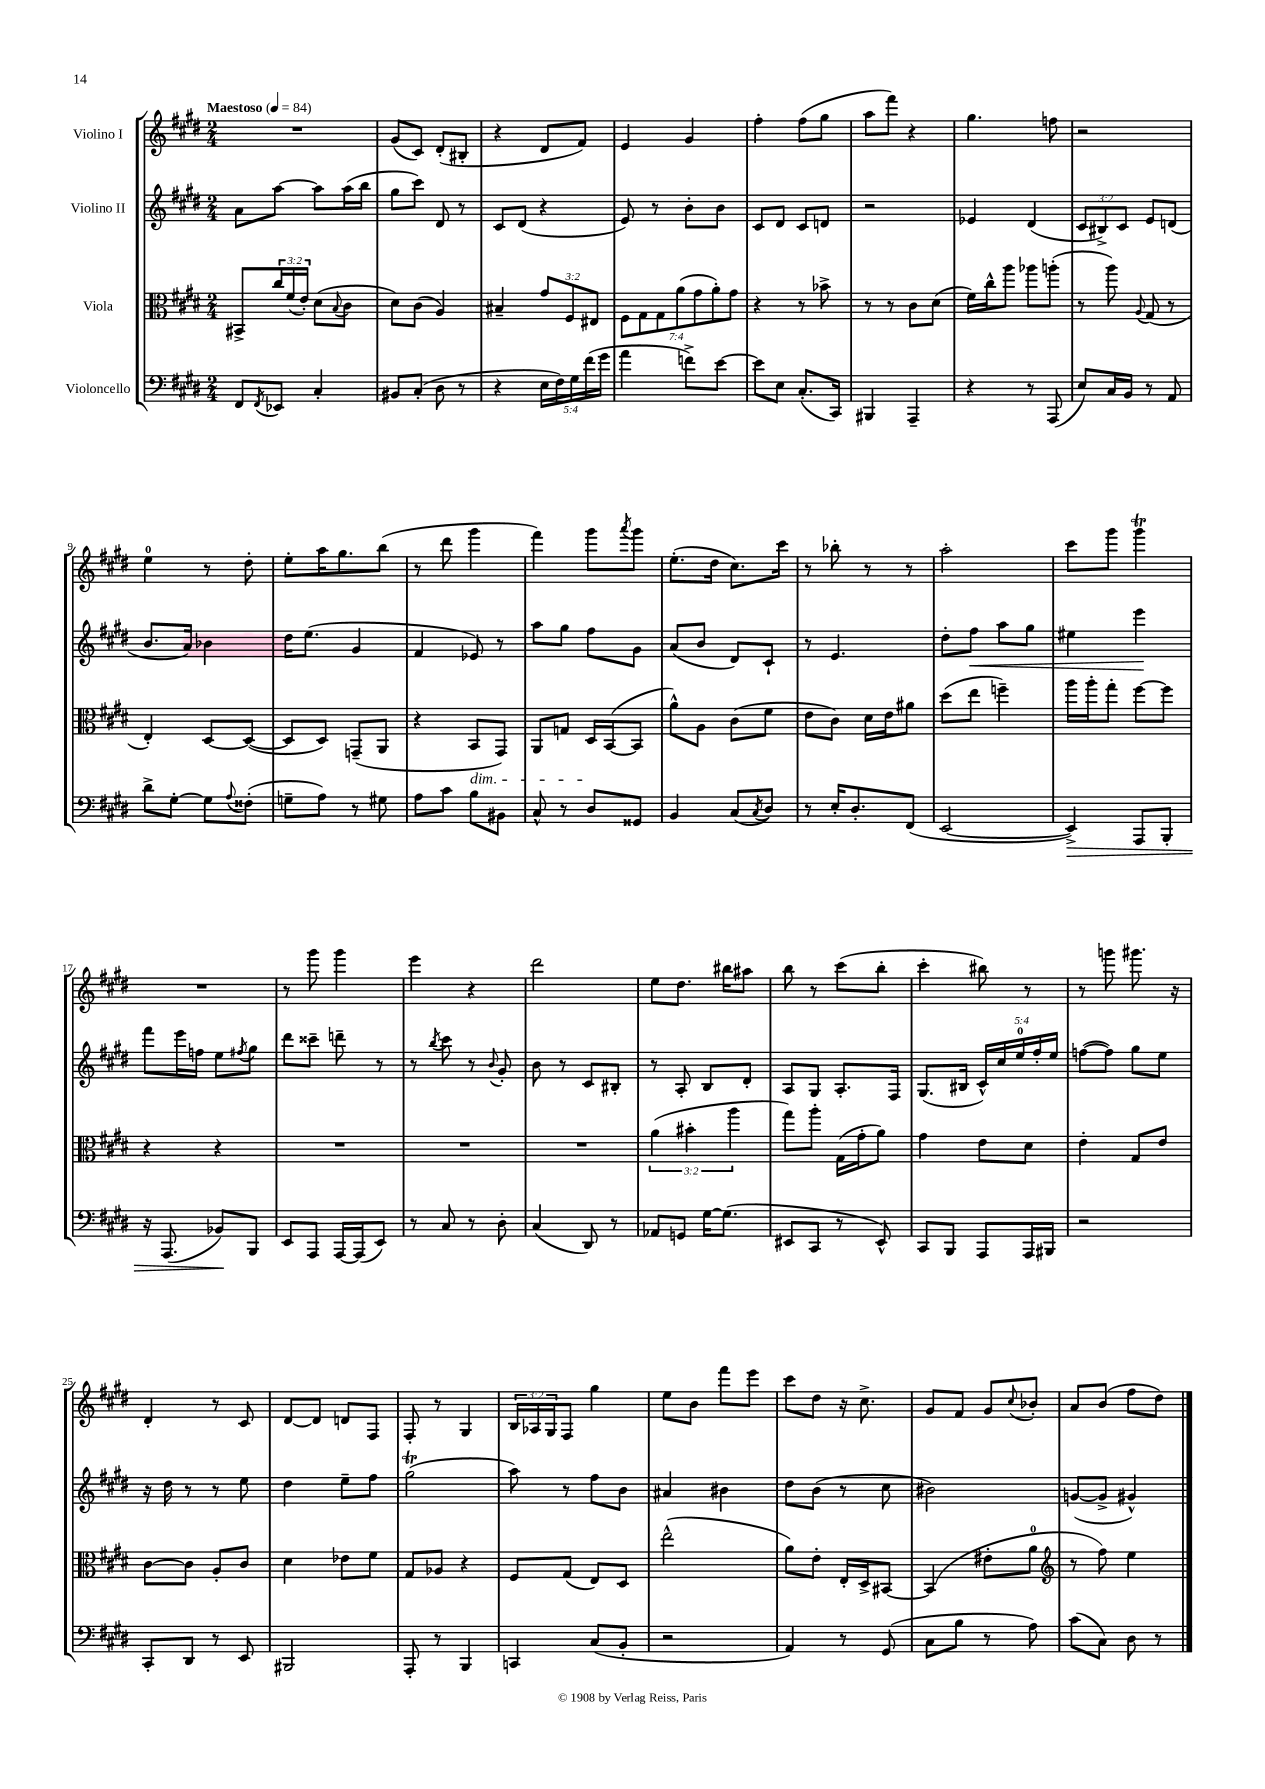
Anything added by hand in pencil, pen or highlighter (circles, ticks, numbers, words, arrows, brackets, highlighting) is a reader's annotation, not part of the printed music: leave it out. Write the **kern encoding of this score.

**kern	**dynam	**kern	**kern	**dynam	**kern
*part4	*part4	*part3	*part2	*part2	*part1
*staff4	*staff4	*staff3	*staff2	*staff2	*staff1
*I"Violoncello	*	*I"Viola	*I"Violino II	*	*I"Violino I
*clefF4	*	*clefC3	*clefG2	*	*clefG2
*k[f#c#g#d#]	*	*k[f#c#g#d#]	*k[f#c#g#d#]	*	*k[f#c#g#d#]
*M2/4	*	*M2/4	*M2/4	*	*M2/4
*MM84	*	*MM84	*MM84	*	*MM84
=1	=1	=1	=1	=1	=1
!	!	!	!	!	!LO:TX:a:B:t=Maestoso
8FF#/L	.	8BB#X^/L	8a\L	.	2r
8qFF#/	.	.	.	.	.
8EE-X/J	.	24cc#/L	[8aa\J	.	.
.	.	(24f#/	.	.	.
.	.	24e'/JJ)	.	.	.
4C#'/	.	(8d#\L	8aa\L]	.	.
.	.	8qqB/	.	.	.
.	.	8c#\J	(16aa\L	.	.
.	.	.	16bb\JJ	.	.
=2	=2	=2	=2	=2	=2
8BB#X/L	.	8d#\L)	8gg#\L	.	(8g#/L
(8C#'/J	.	(8c#\J	8ccc#\J)	.	8c#/J)
8D#\	.	4A/)	8d#/	.	(8d#'/L
8r	.	.	8r	.	8B#X'/J
=3	=3	=3	=3	=3	=3
4r	.	4B#X~/	8c#/L	.	4r
.	.	.	(8d#/J	.	.
20E\LL	.	12g#/L	4r	.	8d#/L
20F#\)	.	.	.	.	.
.	.	12F#/	.	.	.
20G#\	.	.	.	.	.
.	.	.	.	.	8f#/J)
(20f#\	.	.	.	.	.
.	.	12E#X/J	.	.	.
20g#\JJ	.	.	.	.	.
=4	=4	=4	=4	=4	=4
4a\	.	14F#\L	8e/)	.	4e/
.	.	14G#\	.	.	.
.	.	.	8r	.	.
.	.	14G#\	.	.	.
.	.	(14a\	.	.	.
8fn^\L)	.	.	8b'\L	.	4g#/
.	.	14g#\	.	.	.
.	.	14a'\)	.	.	.
[8e\J	.	.	8b\J	.	.
.	.	14g#\J	.	.	.
=5	=5	=5	=5	=5	=5
8e\L]	.	4r	8c#/L	.	4ff#'\
8E\J	.	.	8d#/J	.	.
(8.C#'/L	.	8r	8c#/L	.	(8ff#\L
.	.	8b-X^\	8dn/J	.	8gg#\J
16CC#/Jk)	.	.	.	.	.
=6	=6	=6	=6	=6	=6
4BBB#X/	.	8r	2r	.	8aa\L
.	.	8r	.	.	8fff#\J)
4AAA~/	.	8c#\L	.	.	4r
.	.	(8d#\J	.	.	.
=7	=7	=7	=7	=7	=7
4r	.	16f#\LL)	4e-X/	.	4.gg#\
.	.	16cc#^^\J	.	.	.
.	.	8aa\J	.	.	.
8r	.	8aa-X\L	(4d#/	.	.
(8AAA/	.	(8aan'\J	.	.	8ffn\
=8	=8	=8	=8	=8	=8
8E/L)	.	8r	12c#/L	.	2r
.	.	.	12B#X^/)	.	.
16C#/L	.	8aa\)	.	.	.
.	.	.	12c#/J	.	.
16BB/JJ	.	.	.	.	.
.	.	8qqA/	.	.	.
8r	.	(8G#/	8e/L	.	.
8AA/	.	8r	(8dn/J	.	.
!!LO:LB:g=z
=9	=9	=9	=9	=9	=9
8d#^\L	.	4E'/)	8.b/L	.	4ee\
[8G#'\J	.	.	.	.	.
.	.	.	16a/Jk)	.	.
8G#\L]	.	[8D#/L	4b-X\	.	8r
8qqA/	.	.	.	.	.
(8F##X'\J	.	(8D#/J_	.	.	8dd#'\
=10	=10	=10	=10	=10	=10
8Gn~\L	.	8D#/L]	16dd#\KL	.	8ee'\L
.	.	.	(8.ee\J	.	.
8A\J)	.	8D#/J)	.	.	16aa\K
.	.	.	.	.	8.gg#\
8r	.	(8GGn~/L	4g#/	.	.
8G#X\	.	8AA/J	.	.	(8bb\J
=11	=11	=11	=11	=11	=11
8A\L	.	4r	4f#/	.	8r
8c#\J	.	.	.	.	8ddd#\
!	!	!LO:TX:b:i:t=dim.	!	!	!
8B\L	.	8BB/L	8e-X/)	.	4ggg#\
8BB#X\J	.	8GG#/J)	8r	.	.
=12	=12	=12	=12	=12	=12
8C#^^/	.	8AA/L	8aa\L	.	4fff#\)
8r	.	8Gn/J	8gg#\J	.	.
8D#/L	.	16D#/LL	8ff#\L	.	8ggg#\L
.	.	([16BB/J	.	.	.
.	.	.	.	.	8qaaa/
8GG##X/J	.	8BB/J]	8g#\J	.	8ggg#\J
=13	=13	=13	=13	=13	=13
4BB/	.	8a^^\L)	(8a/L	.	(8.ee'\L
.	.	8A\J	8b/J	.	.
.	.	.	.	.	16dd#\Jk
(8C#/L	.	(8c#\L	8d#/L)	.	8.cc#\L)
8qC#/	.	.	.	.	.
8D#/J)	.	8f#\J	8c#`/J	.	.
.	.	.	.	.	16ccc#\Jk
=14	=14	=14	=14	=14	=14
8r	.	8e\L	8r	.	8r
16E'/KL	.	8c#\J)	4.e/	.	8bb-X'\
8.D#'/	.	.	.	.	.
.	.	16d#\LL	.	.	8r
.	.	16e\J	.	.	.
(8FF#/J	.	8a#X\J	.	.	8r
=15	=15	=15	=15	=15	=15
[2EE/	.	(8dd#\L	8dd#'\L	.	2aa'\
!	!	!	!	!LO:HP:b	!
.	.	8ee\J	8ff#\J	<	.
.	.	4ffn~\)	8aa\L	.	.
.	.	.	8gg#\J	.	.
=16	=16	=16	=16	=16	=16
!	!LO:HP:b	!	!	!	!
4EE^/])	>	16aa\LL	4ee#X\	.	8ccc#\L
.	.	16aa'\J	.	.	.
.	.	8gg#'\J	.	.	8ggg#\J
8AAA/L	.	[8ff#\L	4eee\	.	4ggg#t\
8BBB'/J	.	8ff#\J]	.	.	.
.	.	.	.	[	.
!!LO:LB:g=z
=17	=17	=17	=17	=17	=17
16r	.	4r	8fff#\L	.	2r
(8.AAA/	.	.	.	.	.
.	.	.	16eee\L	.	.
.	.	.	16ffn\JJ	.	.
8BB-X/L)	.	4r	8ee\L	.	.
.	.	.	8qff#X/	.	.
8BBB/J	]	.	8gg#\J	.	.
=18	=18	=18	=18	=18	=18
8EE/L	.	2r	8ddd#\L	.	8r
8AAA/J	.	.	8ccc##X~\J	.	8ggg#\
[16AAA/LL	.	.	8dddn~\	.	4ggg#\
(16AAA/J]	.	.	.	.	.
8EE/J)	.	.	8r	.	.
=19	=19	=19	=19	=19	=19
8r	.	2r	8r	.	4eee\
.	.	.	8qbb/	.	.
8C#/	.	.	8ccc#\	.	.
8r	.	.	8r	.	4r
.	.	.	8qqb/	.	.
8D#'\	.	.	8g#'/	.	.
=20	=20	=20	=20	=20	=20
(4C#/	.	2r	8b\	.	2ddd#\
.	.	.	8r	.	.
8DD#/)	.	.	8c#/L	.	.
8r	.	.	8B#X'/J	.	.
=21	=21	=21	=21	=21	=21
8AA-X/L	.	(6a\	8r	.	8ee\L
8GGn/J	.	.	8A'/	.	8.dd#\J
.	.	6b#X'\	.	.	.
[16G#\KL	.	.	8B/L	.	.
(8.G#\J]	.	.	.	.	16bb#X\KL
.	.	6aa\	.	.	.
.	.	.	8d#'/J	.	8aa#X\J
=22	=22	=22	=22	=22	=22
8EE#X/L	.	8gg#\L)	8A/L	.	8bb\
8CC#/J	.	8aa'\J	8G#/J	.	8r
8r	.	(16G#\LL	8.A'/L	.	(8ccc#\L
.	.	16g#'\J	.	.	.
8EE#^^/)	.	8a\J)	.	.	8bb'\J
.	.	.	16F#/Jk	.	.
=23	=23	=23	=23	=23	=23
8CC#/L	.	4g#\	(8.G#/L	.	4ccc#'\
8BBB/J	.	.	.	.	.
.	.	.	16B#X/Jk	.	.
8AAA/L	.	8e\L	20c#^^/LL)	.	8bb#X\)
.	.	.	20cc#/	.	.
.	.	.	20ee/	.	.
16AAA/L	.	8d#\J	.	.	8r
.	.	.	20ff#'/	.	.
16BBB#X/JJ	.	.	.	.	.
.	.	.	20ee/JJ	.	.
=24	=24	=24	=24	=24	=24
2r	.	4e'\	([8ffn\L	.	8r
.	.	.	8ff\J])	.	8gggn\
.	.	8G#/L	8gg#\L	.	8.ggg#X\
.	.	8e/J	8ee\J	.	.
.	.	.	.	.	16r
!!LO:LB:g=z
=25	=25	=25	=25	=25	=25
8CC#'/L	.	[8c#\L	16r	.	4d#'/
.	.	.	16dd#\	.	.
8DD#/J	.	8c#\J]	8r	.	.
8r	.	8A'/L	8r	.	8r
8EE/	.	8c#/J	8ee\	.	8c#/
=26	=26	=26	=26	=26	=26
2BBB#X/	.	4d#\	4dd#\	.	[8d#/L
.	.	.	.	.	8d#/J]
.	.	8e-X\L	8ee~\L	.	8dn/L
.	.	8f#\J	8ff#\J	.	8F#/J
=27	=27	=27	=27	=27	=27
8AAA'/	.	8G#/L	(2gg#t\	.	8F#'/
8r	.	8A-X/J	.	.	8r
4BBB/	.	4r	.	.	4G#/
=28	=28	=28	=28	=28	=28
4CCn/	.	8F#/L	8aa\)	.	24B/LL
.	.	.	.	.	24A-X/
.	.	.	.	.	24G#/J
.	.	(8G#/J	8r	.	8F#/J
(8C#/L	.	8E/L)	8ff#\L	.	4gg#\
8BB'/J	.	8D#/J	8b\J	.	.
=29	=29	=29	=29	=29	=29
2r	.	(2ee^^\	4a#X/	.	8ee\L
.	.	.	.	.	8b\J
.	.	.	4b#X\	.	8fff#\L
.	.	.	.	.	8eee\J
=30	=30	=30	=30	=30	=30
4AA/)	.	8a\L)	8dd#\L	.	8ccc#\L
.	.	8e'\J	(8b\J	.	8dd#\J
8r	.	16E'/LL	8r	.	16r
.	.	16D#^/J	.	.	8.cc#^\
(8GG#/	.	[8BB#X/J	8cc#\	.	.
=31	=31	=31	=31	=31	=31
8C#\L	.	(4BB#/]	2b#X\)	.	8g#/L
8B\J	.	.	.	.	8f#/J
8r	.	8e#X'\L	.	.	8g#/L
.	.	.	.	.	8qqcc#/
8A\)	.	8a\J	.	.	8b-X'/J
=32	=32	=32	=32	=32	=32
*	*	*clefG2	*	*	*
(8c#\L	.	8r	([8gn/L	.	8a/L
8C#\J)	.	8ff#\)	8g^/J]	.	(8b/J
8D#\	.	4ee\	4g#X^^/)	.	8ff#\L
8r	.	.	.	.	8dd#\J)
==	==	==	==	==	==
*-	*-	*-	*-	*-	*-
